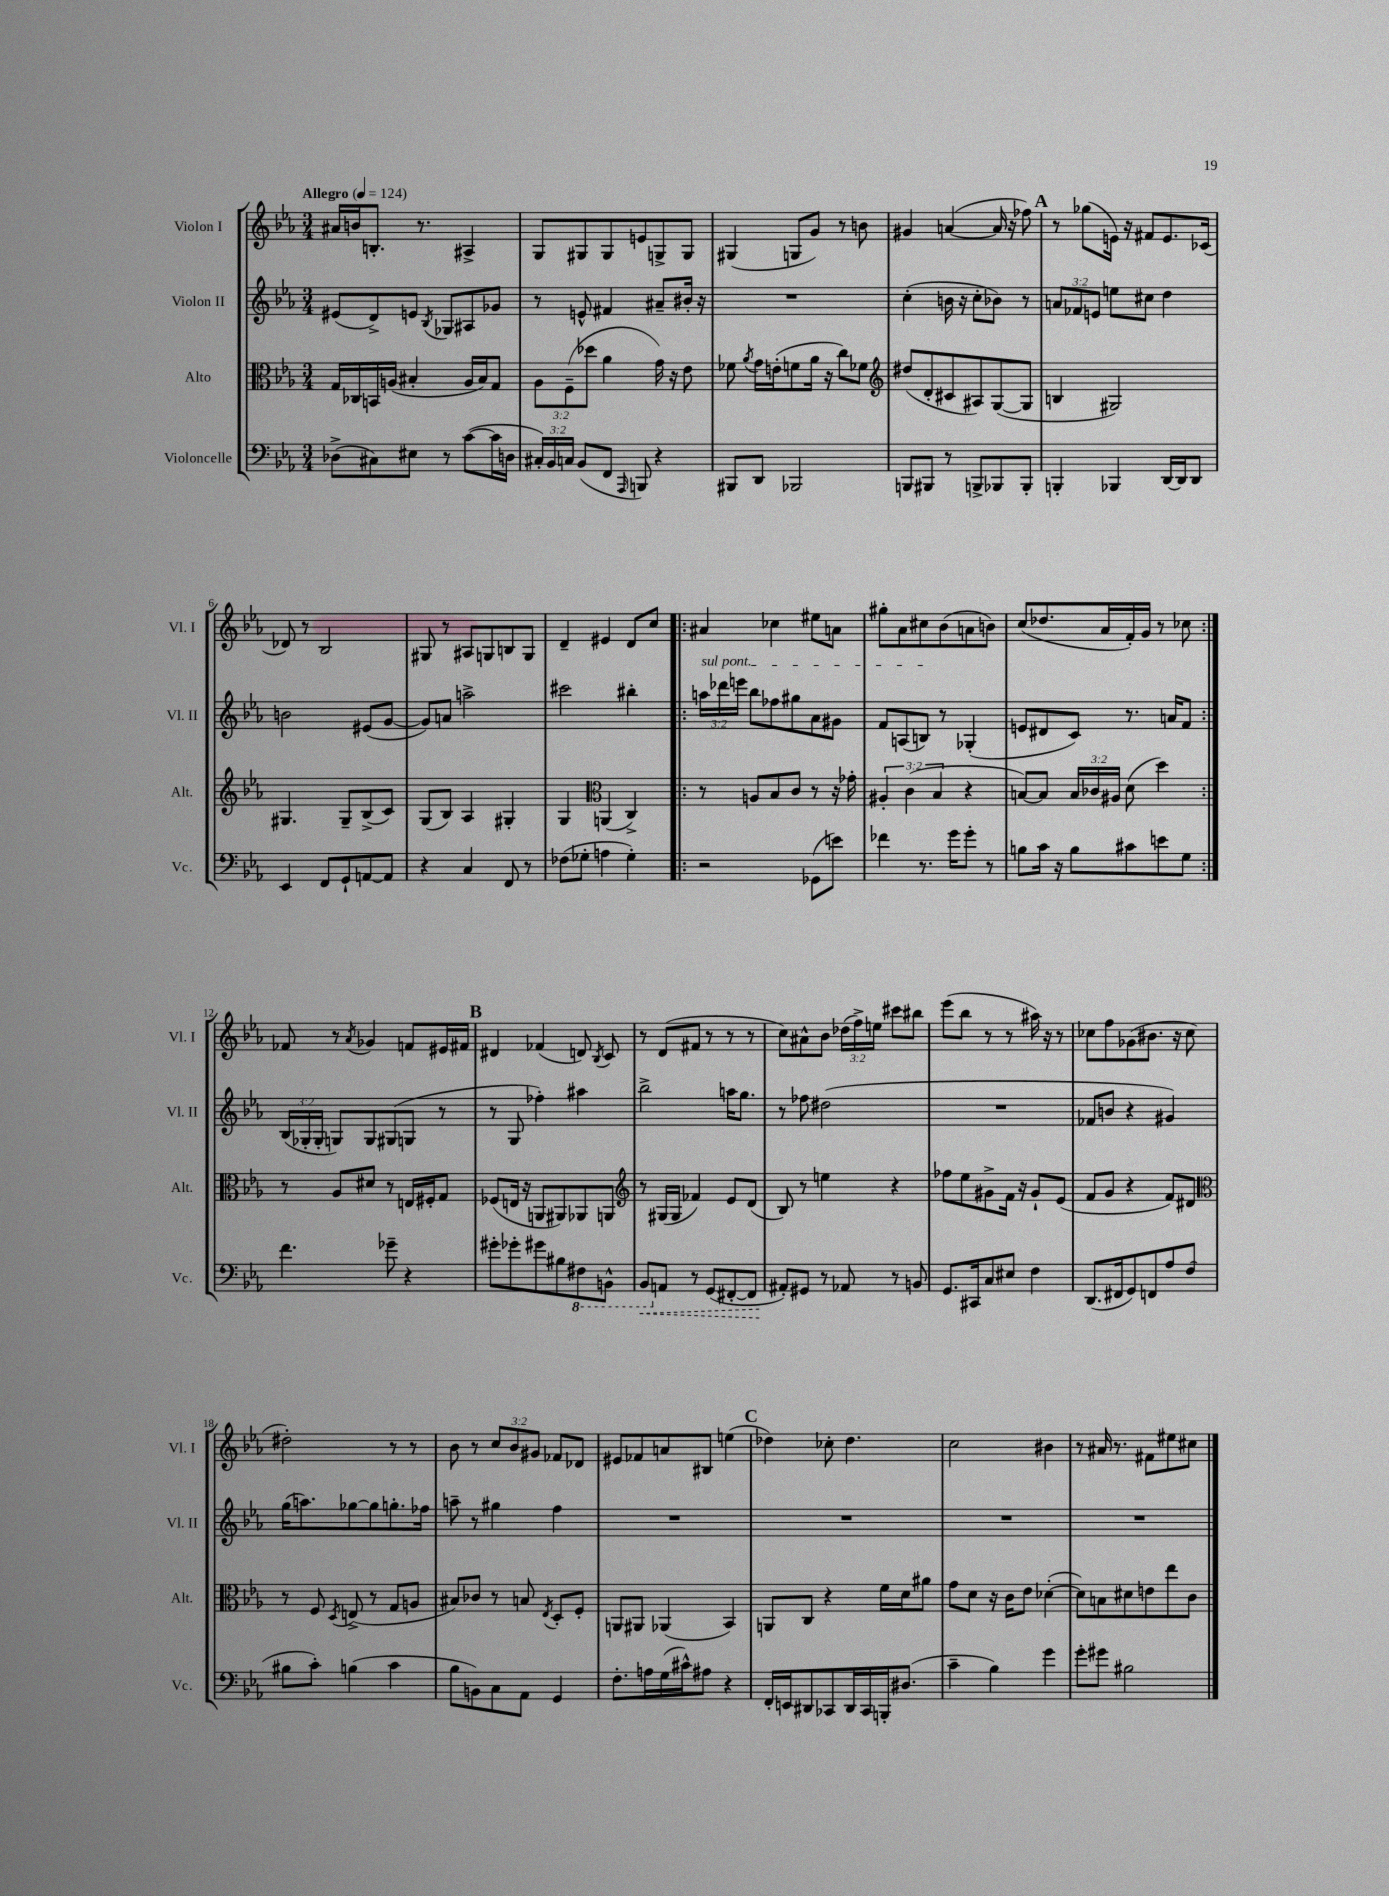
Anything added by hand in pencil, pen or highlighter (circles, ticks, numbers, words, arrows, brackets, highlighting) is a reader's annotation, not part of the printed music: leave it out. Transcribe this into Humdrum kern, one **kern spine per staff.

**kern	**dynam	**kern	**kern	**kern
*part4	*part4	*part3	*part2	*part1
*staff4	*staff4	*staff3	*staff2	*staff1
*I"Violoncelle	*	*I"Alto	*I"Violon II	*I"Violon I
*I'Vc.	*	*I'Alt.	*I'Vl. II	*I'Vl. I
*clefF4	*	*clefC3	*clefG2	*clefG2
*k[b-e-a-]	*	*k[b-e-a-]	*k[b-e-a-]	*k[b-e-a-]
*M3/4	*	*M3/4	*M3/4	*M3/4
*MM124	*	*MM124	*MM124	*MM124
=1	=1	=1	=1	=1
!	!	!	!	!LO:TX:a:B:t=Allegro
(8D-X^\L	.	16G/LL	(8e#X/L	16a#X/LL
.	.	16C-X/	.	16bn/J
8C#X\)	.	16BBn/	8d^/)	8.Bn'/J
.	.	(16An/JJ	.	.
8E#X\J	.	4B#X'/	8en/J	.
.	.	.	.	8.r
.	.	.	8qB-/	.
8r	.	.	8G-X/L	.
([8c\L	.	16A/LL	8A#X/	4A#X^/
.	.	16B#/J)	.	.
16c\L]	.	8G/J	8g-X/J	.
16Dn\JJ	.	.	.	.
=2	=2	=2	=2	=2
24C#X'/LL)	.	12A-\L	8r	8G/L
24BB-/	.	.	.	.
24Cn/JJ	.	(12F~\	.	.
(8BB-/L	.	.	8en^^/	8G#X/
.	.	12dd-X\J	.	.
8FF/J	.	4a-\	4f#X/	8G#/
16qqAAA-/	.	.	.	.
8BBBn/)	.	.	.	8en/
4r	.	16g\)	8a#X~/L	8Gn^/
.	.	16r	.	.
.	.	8e-\	16b#X'/Jk	8G/J
.	.	.	16r	.
=3	=3	=3	=3	=3
8BBB#X/L	.	8f-X\	2.r	(4G#X/
.	.	8qa-/	.	.
8DD/J	.	16g\LL	.	.
.	.	(16en'\J	.	.
2BBB-X/	.	8fn\	.	8Gn/L
.	.	16a-\Jk	.	8g/J)
.	.	16r	.	.
.	.	8cc\L)	.	8r
.	.	8f-X\J	.	8bn\
=4	=4	=4	=4	=4
*	*	*clefG2	*	*
8BBBn/L	.	(8dd#X/L	(4cc'\	4g#X/
8BBB#X/J	.	8d'/	.	.
8r	.	8c#X/	16bn\	([4an/
.	.	.	16r	.
8BBBn^/L	.	8A#X/)	8cc'\L	.
8BBB-X/	.	([8G/	8b-X\J)	16a/]
.	.	.	.	16r
8BBB-'/J	.	8G/J]	8r	8ff-X\)
!!LO:REH:place=s1:t=A
=5	=5	=5	=5	=5
4BBBn'/	.	4Bn/	12an/L	8r
.	.	.	12f-X/	.
.	.	.	.	(8gg-X\L
.	.	.	12en/J	.
4BBB-X/	.	2G#X/)	8een\L	16en\Jk)
.	.	.	.	16r
.	.	.	8cc#X\J	8f#X/L
[16DD/LL	.	.	4dd\	8.e/
16DD/J]	.	.	.	.
8DD/J	.	.	.	.
.	.	.	.	(16c-X/Jk
!!LO:LB:g=z
=6	=6	=6	=6	=6
4EE-/	.	4.G#X/	2bn\	8d-X/)
.	.	.	.	8r
8FF/L	.	.	.	2B-/
8GG`/	.	8G#~/L	.	.
[8AAn/	.	(8B-^/	(8e#X/L	.
8AA/J]	.	8c/J)	[8g/J	.
=7	=7	=7	=7	=7
4r	.	(8G/L	8g/L])	8G#X/
.	.	8B-/J)	8an/J	8r
4C/	.	4A-/	2aan^\	8A#X/L
.	.	.	.	8Gn/
8FF/	.	4G#X'/	.	8Bn/
8r	.	.	.	8G/J
=8	=8	=8	=8	=8
(8F-X\L	.	4G/	2ccc#X\	4d~/
8G-X'\J	.	.	.	.
*	*	*clefC3	*	*
4An\	.	(4AAn/	.	4e#X/
4G-'\)	.	4C^/)	4bb#X'\	8d/L
.	.	.	.	8cc/J
=9!|:	=9!|:	=9!|:	=9!|:	=9!|:
!	!	!	!LO:TX:a:i:t=sul pont.	!
2r	.	8r	24aan\LL	4a#X/
.	.	.	24ddd-X\	.
.	.	.	24eeen\JJ	.
.	.	8An/L	8bb-\L	.
.	.	8B-/	8ff-X\	4cc-X\
.	.	8c/J	8gg#X\	.
(8GG-X\L	.	8r	8a-\	8ee#X\L
8en\J)	.	16r	8g#X\J	8an\J
.	.	16g-X'\	.	.
=10	=10	=10	=10	=10
4f-X\	.	6A#X'/	8f/L	8gg#X'\L
.	.	.	(8An/	8a-\
.	.	(6c\	.	.
8.r	.	.	8Bn/J)	8cc#X\
.	.	6B-/	.	.
.	.	.	8r	(8b-\
16g\KL	.	.	.	.
8g'\J	.	4r	(4G-X'/	8an\
8r	.	.	.	8bn\J)
=11	=11	=11	=11	=11
8Bn\L	.	[8Bn/L)	8en/L	(8cc/L
16c\Jk	.	8B/J]	8d#X/	8.dd-X/
16r	.	.	.	.
8B\L	.	24B/LL	8c/J)	.
.	.	24c-X/	.	.
.	.	.	.	16a-/L
.	.	24A#X/JJ	.	.
8c#X\	.	(8d\	8.r	16f'/)
.	.	.	.	16g/JJ
8en\	.	4dd\)	.	8r
.	.	.	16an/KL	.
8G\J	.	.	8f/J	8cc-X\
!!LO:LB:g=z
=12:|!	=12:|!	=12:|!	=12:|!	=12:|!
4.f\	.	8r	(24B-/LL	8f-X/
.	.	.	24G-X'/	.
.	.	.	24G-'/JJ	.
.	.	8A-/L	8Gn/L)	8r
.	.	.	.	8qa-/
.	.	8d#X/J	8G/	4g-X/
8g-X~\	.	8r	(8G#X/	.
4r	.	16En/LL	8Gn/J	8fn/L
.	.	16F#X'/J	.	.
.	.	8G/J	8r	16e#X/L
.	.	.	.	16f#X/JJ
!!LO:REH:place=s1:t=B
=13	=13	=13	=13	=13
8g#X'\L	.	(8F-X/L	8r	4d#X/
8g-X'\	.	16En/Jk	8G/	.
.	.	16r	.	.
8g#X\	.	8AAn/L	4ff-X'\)	(4f-X/
8B#X\	.	8AA#X/)	.	.
*8ba	*	*	*	*
8FF#X\	.	8AA-X/	4aa#X\	8dn/)
.	.	.	.	8qB-/
8BBBn^^\J	.	8AAn/J	.	8c/
=14	=14	=14	=14	=14
*	*	*clefG2	*	*
!	!LO:HP:b	!	!	!
8BBB-/L	<	8r	2bb-^\	8r
*X8ba	*	*	*	*
8AAn/J	.	(16G#X/LL	.	(8d/L
.	.	16G#/JJ	.	.
8r	.	4f-X/)	.	8f#X/J
(8GG/L	.	.	.	8r
[8FF#X'/	.	8e-/L	16aan\KL	8r
.	.	.	8.gg\J	.
8FF#/J]	.	(8d/J	.	8r
=15	=15	=15	=15	=15
8AA#X'/L)	.	8B-/)	8r	8cc\L)
8GG#X/J	[	8r	8ff-X\	8a#X^^\
8r	.	4een\	(2dd#X\	8b-\J
8AA-X/	.	.	.	(24dd-X\LL
.	.	.	.	24ff^\)
.	.	.	.	24een\JJ
8r	.	4r	.	8ccc#X\L
8BBn/	.	.	.	8bb#X\J
=16	=16	=16	=16	=16
8.GG/L	.	8ff-X\L	2.r	(8eee-\L
.	.	8ee-\	.	8bb-\J
16CC#X/k	.	.	.	.
8C/	.	8g#X^\	.	8r
8E#X/J	.	16f\Jk	.	8r
.	.	16r	.	.
4F\	.	8g#`/L	.	16aa#X\)
.	.	.	.	16r
.	.	(8e-/J	.	8r
=17	=17	=17	=17	=17
(8.DD/L	.	8f/L	8f-X/L	8cc-X\L
.	.	8g/J	8bn/J	8ff\
16FF#X/k	.	.	.	.
8GG/)	.	4r	4r	(8g-X\
8FFn/	.	.	.	8.b#X\J
8A-/	.	8f/L)	4g#X/)	.
.	.	.	.	16r
(8F/J	.	8d#X/J	.	8cc-\
!!LO:LB:g=z
=18	=18	=18	=18	=18
*	*	*clefC3	*	*
8B#X\L	.	8r	(16gg\KL	2dd#X'\)
.	.	.	8.aan\)	.
8c'\J)	.	8F/	.	.
.	.	8qD/	.	.
(4Bn\	.	(8En^/	[8gg-X\	.
.	.	8r	8gg-\]	.
4c\	.	8G/L	8.ggn'\	8r
.	.	8An/J	.	8r
.	.	.	16ff-X\Jk	.
=19	=19	=19	=19	=19
8B-\L	.	8B#X/L)	8aan~\	8b-\
8BBn\)	.	8c-X/J	8r	8r
8C\	.	8r	4gg#X\	12cc/L
.	.	.	.	12b-/
8AA-\J	.	8Bn/	.	.
.	.	.	.	12g#X/J
.	.	8qE-/	.	.
4GG/	.	8D'/L	4ff\	8f-X/L
.	.	8F'/J	.	8d-X/J
=20	=20	=20	=20	=20
8.F'\L	.	8AAn/L	2.r	8e#X/L
.	.	8AA#X/J	.	8f-X/
16An\L	.	.	.	.
(16G\	.	(4AA-X/	.	8an/
16c#X^^\J)	.	.	.	.
8A#X\J	.	.	.	8B#X/J
4r	.	4BB-/)	.	(4een\
!!LO:REH:place=s1:t=C
=21	=21	=21	=21	=21
16FF'/LL	.	8AAn/L	2.r	4dd-X\)
16EEn/J	.	.	.	.
8DD#X/	.	8C/J	.	.
8CC-X/	.	4r	.	8cc-X'\
16DD#/L	.	.	.	4.dd-\
16CC-/	.	.	.	.
16BBBn'/J	.	16f\LL	.	.
(8.D#X/J	.	16d\J	.	.
.	.	8a#X\J	.	.
=22	=22	=22	=22	=22
4c~\	.	8g\L	2.r	2cc\
.	.	8d\J	.	.
4B-\)	.	16r	.	.
.	.	16c\KL	.	.
.	.	8e-\J	.	.
4g\	.	([4d-X'\	.	4b#X\
=23	=23	=23	=23	=23
8g'\L	.	8d-\L])	2.r	8r
8g#X\J	.	8Bn\	.	16a#X/
.	.	.	.	8.r
2B#X\	.	8d#X\	.	.
.	.	8en\	.	8f#X\L
.	.	8ee-\	.	8ee#X\
.	.	8c\J	.	8cc#X\J
==	==	==	==	==
*-	*-	*-	*-	*-
